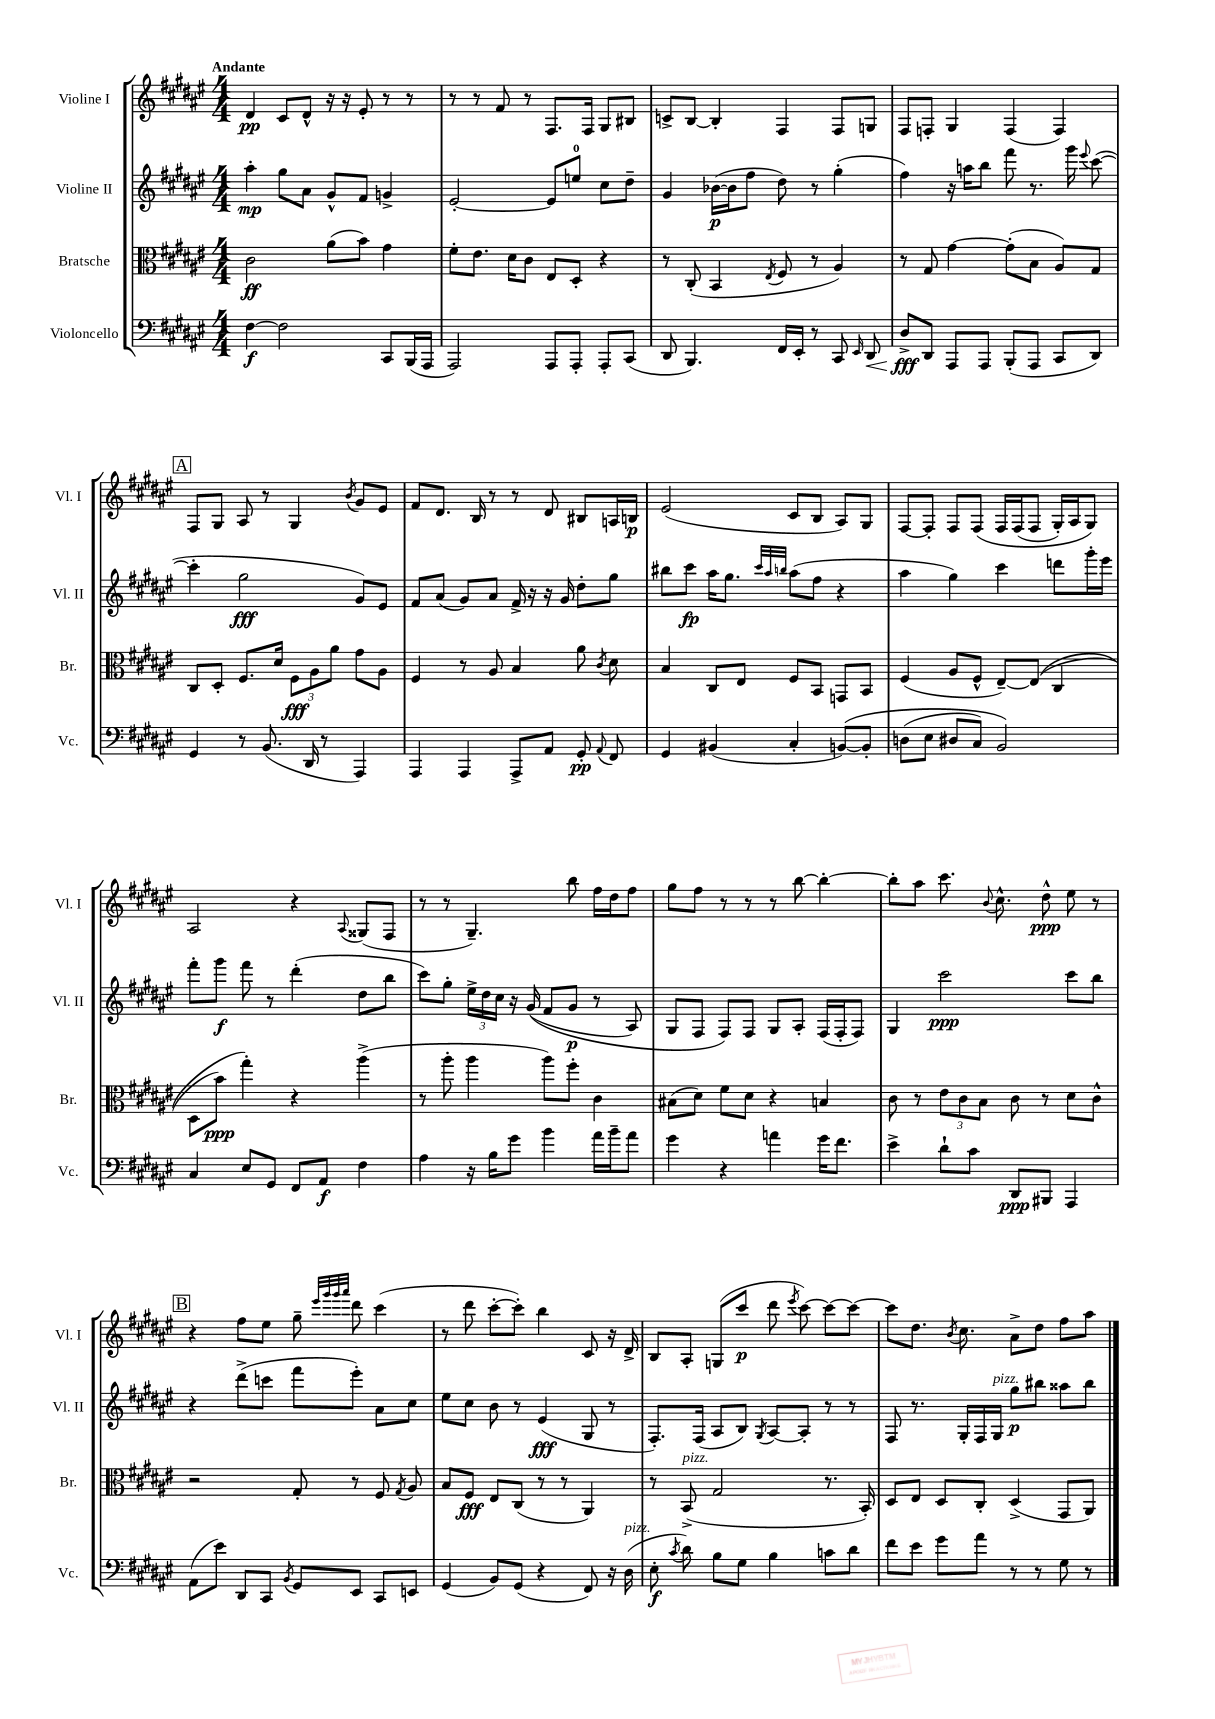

**kern	**kern	**kern	**kern
*staff4	*staff3	*staff2	*staff1
*clefF4	*clefC3	*clefG2	*clefG2
*k[f#c#g#d#a#e#]	*k[f#c#g#d#a#e#]	*k[f#c#g#d#a#e#]	*k[f#c#g#d#a#e#]
*M4/4	*M4/4	*M4/4	*M4/4
[4F#	2c#	4aa#'	4d#
2F#]	.	8gg#	8c#
.	.	8a#	8d#^^
.	(8a#	8g#^^	16r
.	.	.	16r
.	8b)	8f#	8e#'
8CC#	4g#	4g^	8r
(16BBB	.	.	8r
16AAA#	.	.	.
=	=	=	=
2AAA#)	8f#'	[2e#'	8r
.	8.e#	.	8r
.	.	.	8f#
.	16d#	.	.
.	8c#	.	8r
8AAA#	8E#	8e#]	8.F#
8AAA#'	8D#'	8ee	.
.	.	.	16F#
8AAA#'	4r	8cc#	8G#
(8CC#	.	8dd#~	8B#
=	=	=	=
8DD#	8r	4g#	8c^
4.BBB)	(8C#'	.	[8B
.	4BB	([16b-	4B']
.	.	16b-]	.
.	.	8ff#	.
.	8qE#	.	.
16FF#	8F#	8dd#)	4F#
16EE#'	.	.	.
8r	8r	8r	.
8CC#	4A#)	(4gg#'	8F#
16qqEE#	.	.	.
8DD#	.	.	8G
=	=	=	=
8D#^	8r	4ff#)	8F#
8DD#	8G#	.	8F'
8AAA#	[4g#	16r	4G#
.	.	16aa	.
8AAA#	.	8bb	.
(8BBB'	(8g#']	8fff#	(4F
8AAA#	8B	8.r	.
8CC#	8A#)	.	4F)
.	.	16ggg#	.
.	.	8qqeee#	.
8DD#)	8G#	([8ccc#	.
=	=	=	=
4GG#	8C#	4ccc#']	8F#
.	8D#'	.	8G#
8r	8.F#	2gg#	8A#
(8.BB	.	.	8r
.	16d#	.	.
.	12F#	.	4G#
16DD#	.	.	.
.	12A#	.	.
8r	.	.	.
.	12a#	.	.
.	.	.	8qb
4AAA#)	8g#	8g#)	8g#
.	8A#	8e#	8e#
=	=	=	=
4AAA#	4F#	8f#	8f#
.	.	(8a#	8.d#
4AAA#	8r	8g#)	.
.	.	.	16B
.	8A#	8a#	8r
8AAA#^	4B	16f#^	8r
.	.	16r	.
8AA#	.	16r	8d#
.	.	16g#	.
8GG#'	8a#	8dd#'	8B#
8qqAA#	8qc#	.	.
8FF#	8d#	8gg#	16A
.	.	.	16B
=	=	=	=
4GG#	4B	8bb#	(2e#
.	.	8ccc#	.
(4BB#	8C#	16aa#	.
.	.	8.gg#	.
.	8E#	.	.
.	.	32qqccc#	.
.	.	32qqaa#	.
.	.	32qqbb	.
4C#'	8F#	(8aa#	8c#
.	8BB	8ff#	8B
&([8BB)	8GG	4r	8A#)
8BB']	8BB	.	8G#
=	=	=	=
(8D	(4F#	4aa#	[8F#
8E#	.	.	8F#']
8D#	8A#	4gg#)	8F#
8C#)	8F#^^	.	&(8F#
2BB&)	[8E#~)	4ccc#	16F#
.	.	.	(16F#
.	&((8E#]	.	8F#
.	4C#	8ddd	16G#')
.	.	.	16A#
.	.	16ggg#'	8G#&)
.	.	16eee#	.
=	=	=	=
4C#	8D#	8fff#'	2A#
.	8b)	8ggg#	.
8E#	4gg#'&)	8fff#	.
8GG#	.	8r	.
8FF#	4r	(4ddd#'	4r
8AA#	.	.	.
.	.	.	8qqA#
4F#	(4aa#^	8dd#	(8G##
.	.	8bb	8F#
=	=	=	=
4A#	8r	8ccc#)	8r
.	8aa#'	8gg#'	8r
16r	4aa#	24ee#^	4.G#~)
.	.	24dd#	.
16B	.	.	.
.	.	24cc#	.
8g#	.	16r	.
.	.	&((16g#	.
4b	8aa#)	8f#	.
.	8ff#'	8g#	8bb
16a#	4c#	8r	16ff#
16b~	.	.	16dd#
8a#	.	8A#)	8ff#
=	=	=	=
4g#	(8B#	8G#	8gg#
.	8d#)	8F#	8ff#
4r	8f#	8F#&)	8r
.	8d#	8F#	8r
4a	4r	8G#	8r
.	.	8A#'	[8bb
16g#	4B	(16F#	4bb'_
8.f#	.	16F#'	.
.	.	8F#)	.
=	=	=	=
4e#^	8c#	4G#	8bb']
.	8r	.	8aa#
8d#`	12e#	2ccc#	8.ccc#
.	12c#	.	.
8c#	.	.	.
.	12B	.	.
.	.	.	8qqb
.	.	.	8.cc#^^
8DD#	8c#	.	.
8BBB#	8r	.	8dd#^^
4AAA#	8d#	8ccc#	8ee#
.	8c#^^	8bb	8r
=	=	=	=
(8AA#	2r	4r	4r
8e#)	.	.	.
8DD#	.	(8ddd#^	8ff#
8CC#	.	8ccc	8ee#
8qBB	.	.	.
8GG#	8G#'	8fff#	8gg#~
.	.	.	32qqeee#
.	.	.	32qqggg#
.	.	.	32qqggg#
.	.	.	32qqaaa#
8EE#	8r	8eee#')	8ddd#
8CC#	8F#	8a#	(4ccc#
.	8qG#	.	.
8EE	8A#	8cc#	.
=	=	=	=
(4GG#	8B	8ee#	8r
.	8F#	8cc#	8ddd#
8BB)	8E#	8b	[8ccc#'
(8GG#	(8C#	8r	8ccc#'])
4r	8r	(4e#	4bb
.	8r	.	.
8FF#)	4AA#)	8G#	8c#
16r	.	8r	16r
(16D#	.	.	16d#^
=	=	=	=
8E#'	8r	8.F#')	8B
8qc#	.	.	.
8d#)	(8BB^	.	8A#'
.	.	(16F#	.
8B	2G#	8A#	(8G
8G#	.	8B)	8ccc#
.	.	8qG#	.
4B	.	[8A#	8ddd#
.	.	.	8qeee#
.	.	8A#']	[8ccc#)
8c	8.r	8r	8ccc#_
8d#	.	8r	8ccc#_
.	16BB')	.	.
=	=	=	=
8f#	8D#	8F#	8ccc#]
8e#	8E#	8.r	8.dd#
8g#	8D#	.	.
.	.	.	8qb
.	.	16G#'	8.cc#
8a#	8C#'	16F#	.
.	.	16G#	.
8r	(4D#^	8gg#	8a#^
8r	.	8bb#	8dd#
8G#	8GG#	8aa##	8ff#
8r	8AA#)	8bb#	8aa#
==	==	==	==
*-	*-	*-	*-
